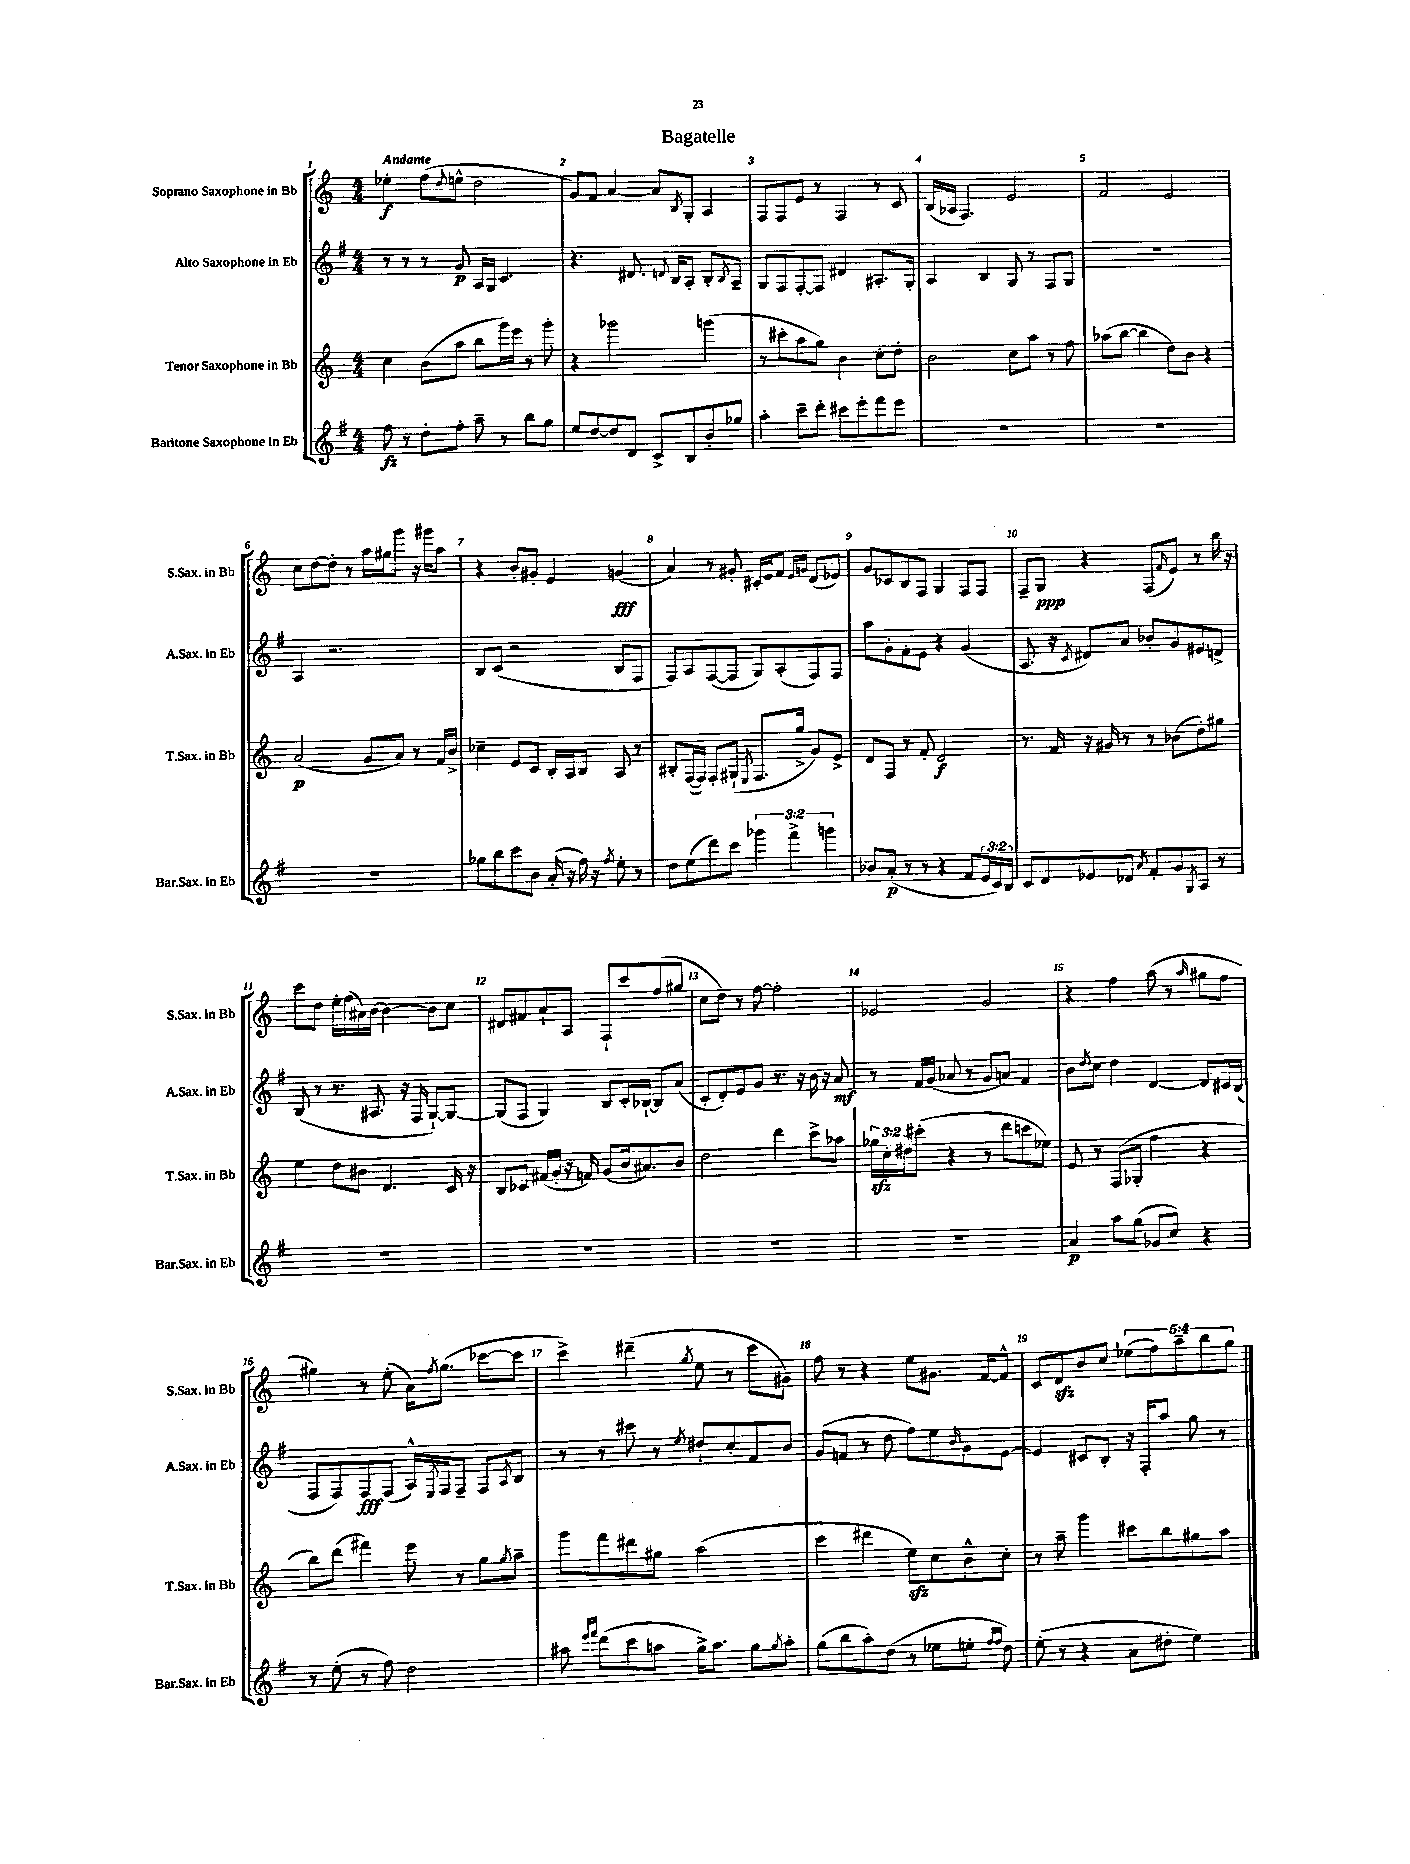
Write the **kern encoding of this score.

**kern	**kern	**kern	**kern
*staff4	*staff3	*staff2	*staff1
*clefG2	*clefG2	*clefG2	*clefG2
*k[f#]	*k[]	*k[f#]	*k[]
*M4/4	*M4/4	*M4/4	*M4/4
8ff#	4cc	8r	4ee-'
8r	.	8r	.
8dd'	(8b	8r	(8ff
.	.	.	8qqdd
8ff#'	8aa	8g	8ee^^
8aa~	8bb	16A	2dd
.	.	16G	.
8r	16ggg)	4.c	.
.	16eee	.	.
8bb	8r	.	.
8gg	8ggg'	.	.
=	=	=	=
8ee	4r	4.r	8g)
[8dd	.	.	8f
8dd]	2ggg-	.	[4a
8d	.	8.d#	.
8c^	.	.	8a]
.	.	8qqd	.
.	.	16B	.
.	.	.	8qB
8B	.	8A'	8G'
8b'	(4ggg	8B'	4A
.	.	8qB	.
8gg-	.	8A~	.
=	=	=	=
4aa'	8r	8G	8F
.	8ccc#'	8F#	8F
8ccc~	8aa	[8F#'	8e
8ddd'	8gg)	8F#]	8r
8ccc#	4b	4d#	4F
8eee'	.	.	.
8fff#	8cc'	8.A#'	8r
8eee	8dd'	.	8c
.	.	16G'	.
=	=	=	=
1r	2b	4A	(16B
.	.	.	16A-
.	.	.	4.F)
.	.	4B	.
.	8cc	8G	2e
.	8aa	8r	.
.	8r	8F#	.
.	8ff	8G	.
=	=	=	=
1r	(8aa-	1r	2f
.	[8bb	.	.
.	4bb]	.	.
.	8dd)	.	2e
.	8b	.	.
.	4r	.	.
=	=	=	=
1r	(2a	4A	8cc
.	.	.	[8dd
.	.	2.r	8dd']
.	.	.	8r
.	8g	.	16aa
.	.	.	16gg#
.	8a)	.	8ggg
.	8r	.	16r
.	.	.	16ggg#
.	16f	.	8aa
.	16b^	.	.
=	=	=	=
8gg-	4cc-~	8B	4r
8bb	.	(8c	.
8ccc	8e	2r	8b'
8b	8c	.	8g#'
(16a'	16B'	.	4e
16r	16A	.	.
16ff#)	8B	.	.
16r	.	.	.
8qff#	.	.	.
8ee'	8A	8B	(4g
8r	8r	8F#	.
=	=	=	=
8dd	8B#'	8F#)	4a)
(8ee	([16F	8A	.
.	16F])	.	.
8ddd)	8F'	([8F#	8r
8ccc	(8G#`	8F#]	8g#'
.	8qE	.	.
6ggg-	8.F	8G)	16c#'
.	.	.	16e
.	.	(8A'	8f
6fff#^	.	.	.
.	16gg^	.	.
.	.	.	16qqe
.	.	.	16qqg
.	8g)	8F#)	(8d
6ggg	.	.	.
.	8e^	8F#	8e-)
=	=	=	=
8b-	8d	8aa	8g
(8a'	8F	8g'	8c-
8r	8r	8f#'	8B
8r	8f'	8e	8F
4r	2d	4r	4G
8f#	.	(4g	8F
24e	.	.	8F
24c)	.	.	.
24B	.	.	.
=	=	=	=
8c	8.r	8.A	8F~
8d	.	.	8G
.	16f	16r	.
.	.	8qc	.
8e-	16r	8d#)	4r
.	16g#	.	.
8d-	8r	8a	.
8qa	.	.	.
8f#'	8r	8b-'	(8F
.	.	.	16qqf
8g	(8b-	8g	8e)
8qG	.	.	.
8A	8dd')	8e#	8r
8r	8gg#	8d^	16bb
.	.	.	16r
=	=	=	=
1r	4ee	(8B	8ccc
.	.	8r	8dd
.	8dd	8.r	16ee'
.	.	.	(16ff
.	8b#	.	16a#)
.	.	8.A#	[16b
.	4.d	.	4b_
.	.	16r	.
.	.	16F#	.
.	.	[8G`)	8b]
.	16c	8G_	8cc
.	16r	.	.
=	=	=	=
1r	8B	(8G]	8d#
.	8c-	8F#	8f#
.	(16f#	4G)	8a`
.	16g'	.	.
.	16r	.	8A
.	16f)	.	.
.	(8g	8B	8F`
.	16b	16c'	8ccc
.	8.a#)	[16B-`	.
.	.	8B-]	(8ff
.	8b	(8a	8gg#
=	=	=	=
1r	2dd	8c'	8cc
.	.	8d')	8dd)
.	.	8e	8r
.	.	8g	[8ff
.	4ddd	8.r	2ff']
.	.	16r	.
.	8ccc^	16b	.
.	.	16r	.
.	8aa-	8a	.
=	=	=	=
1r	24gg-	8r	2e-
.	24cc'	.	.
.	24dd#	.	.
.	(8ccc#'	16f#	.
.	.	(16g	.
.	4r	8a-	.
.	.	8r	.
.	8r	8g	2g
.	8ddd	8a)	.
.	8ccc	4f#	.
.	8ee-)	.	.
=	=	=	=
4a	8e	8b	4r
.	.	8qdd	.
.	8r	8cc	.
8aa	(8F	4dd	4ff
(8gg	8G-'	.	.
8g-	4ff	[4d	(8aa
8cc)	.	.	8r
.	.	.	16qqaa
4r	4r	8d]	8gg#
.	.	16c#	8ff
.	.	(16B	.
=	=	=	=
8r	8bb)	8F#	4gg#)
(8ee'	(8ddd	8F#)	.
8r	4fff#)	8F#	8r
8ff#)	.	(8F#	(8ee'
2dd	8eee	16A^^)	16a)
.	.	8qE	8qff
.	.	16F#	(8.gg#
.	8r	8F#~	.
.	8gg	8F#	[8ccc-
.	8qgg	8qA	.
.	8aa~	8B	8ccc-]
=	=	=	=
8aa#	8ggg	8r	4ccc^)
16qqeee	.	.	.
16qqfff#	.	.	.
(8ddd	8fff	8r	.
8ccc	8ddd#	8ccc#	(4ddd#~
8aa	8gg#	8r	.
.	.	8qee	8qgg
16gg^)	(2aa	8dd#`	8ee
8.aa	.	.	.
.	.	8cc'	8r
8gg	.	8f#	8ccc
8qgg	.	.	.
8aa'	.	8b	8g#)
=	=	=	=
(8gg	4ccc	(8g	8ff
8bb	.	8f	8r
8aa')	4ddd#	8r	4r
(8dd	.	8dd	.
8r	8ee)	8ff#)	8ee
8ee-	8cc	8ee	8.g#
.	.	16qqb	.
8ee'	8b^^	8g	.
.	.	.	[16f
16qqff#	.	.	.
16qqff#	.	.	.
8dd)	8cc'	[8e	8f^^]
=	=	=	=
(8ee'	8r	4e]	8c
8r	8aa~	.	8d
4r	4ggg	8c#	8b
.	.	8B'	8cc
8a	8ccc#	16r	(10ee-
.	.	16F#'	.
.	.	.	10ff)
8dd#'	8bb	8aa	.
.	.	.	10aa~
4ee)	8gg#	8gg	.
.	.	.	10bb
.	8aa	8r	.
.	.	.	10gg
==	==	==	==
*-	*-	*-	*-
